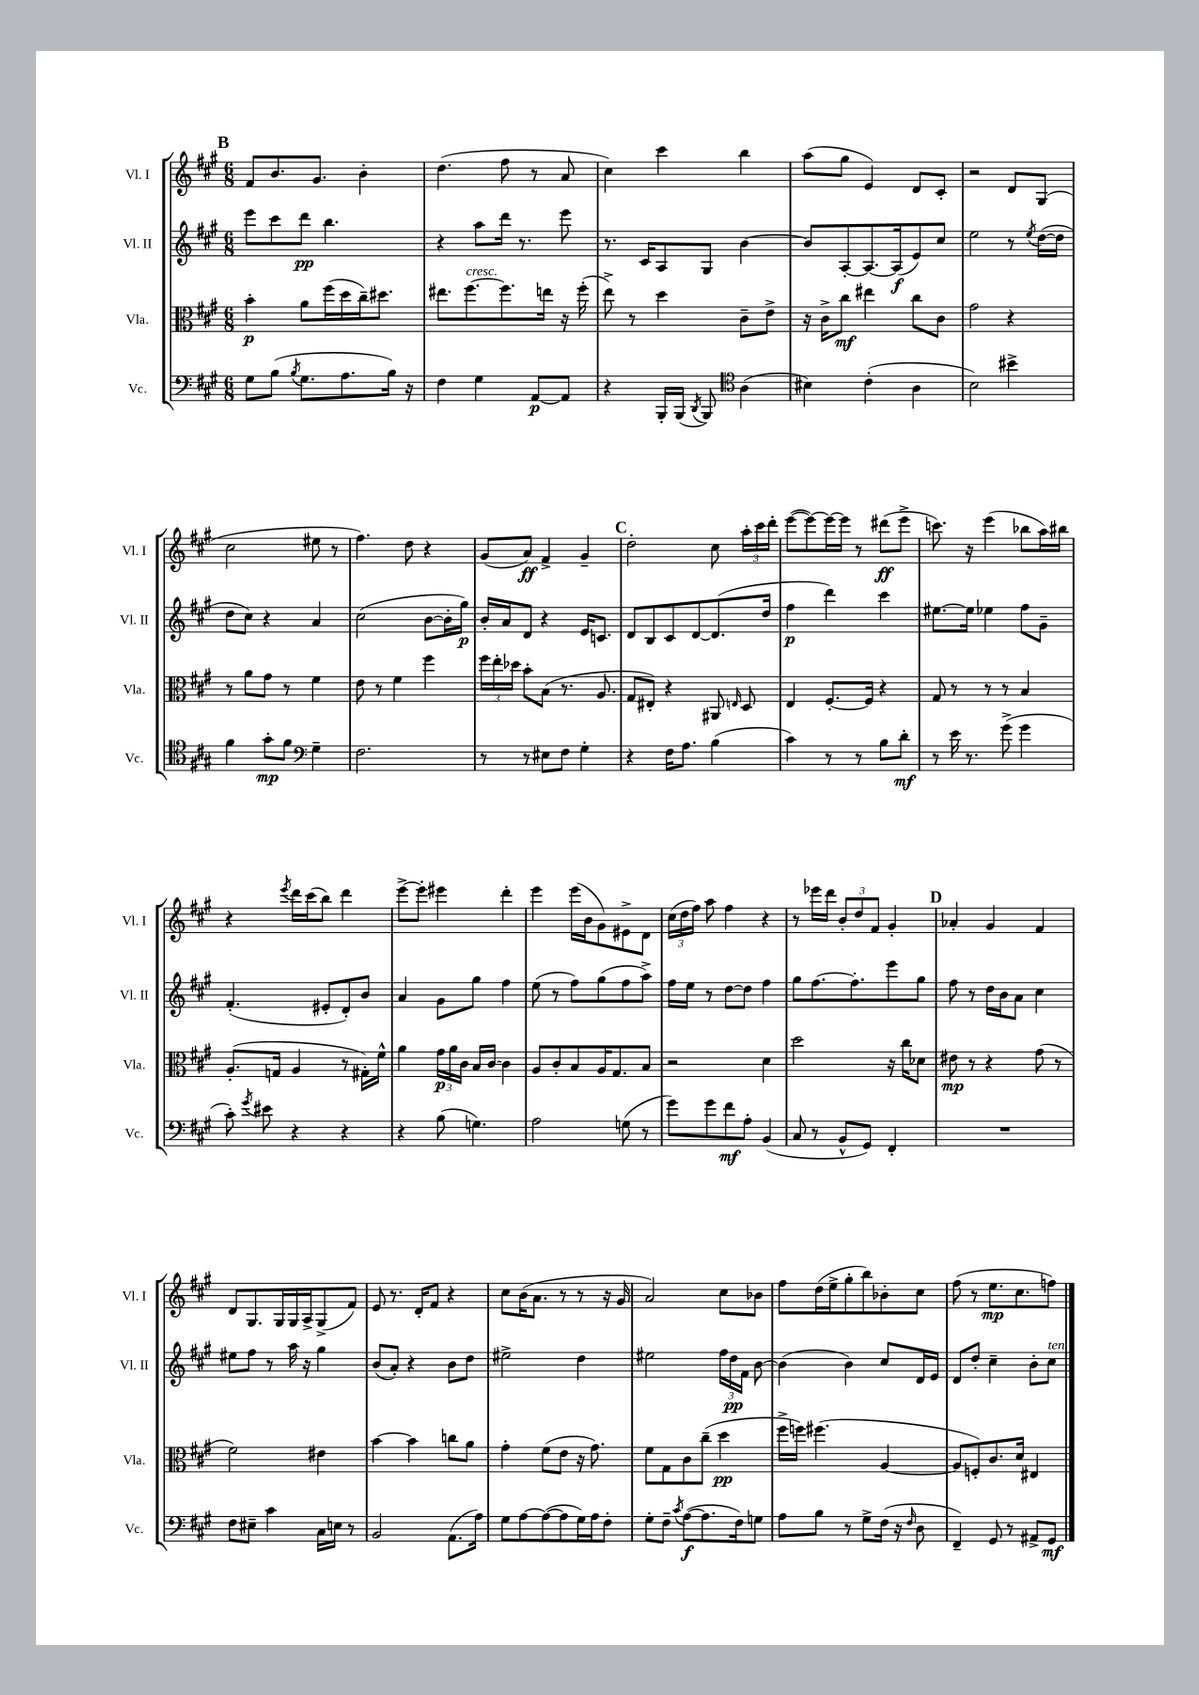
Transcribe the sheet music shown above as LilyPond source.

<<
\new StaffGroup <<
\new Staff = "s0" \with { instrumentName = "Vl. I" shortInstrumentName = "Vl. I" } {
    \clef treble \key a \major \numericTimeSignature \time 6/8
    \autoBeamOff \mark \markup { \bold "B" } fis'8[ b'8. gis'8.] b'4-. |
    d''4.( fis''8 r8 a'8 |
    cis''4) cis'''4 b''4 |
    a''8[( gis''8] e'4) d'8[ cis'8]-. |
    r2 d'8[ gis8]( |
    cis''2 eis''8 r8 |
    fis''4.) d''8 r4 |
    gis'8[( a'8]\ff) fis'4-> gis'4-- |
    \mark \markup { \bold "C" } d''2-. cis''8 \tuplet 3/2 { a''16[-. cis'''16 d'''16]-. } |
    e'''8[~( e'''8~) e'''16~ e'''16] r8 dis'''8[\ff( e'''8]-> |
    c'''8.) r16 e'''4( bes''8[ a''16) bis''16] |
    r4 \acciaccatura { e'''8 } d'''16[ cis'''16( b''8]) d'''4 |
    e'''8[~-> e'''8]-. eis'''4 d'''4-. |
    e'''4 e'''16[( b'16 gis'8) eis'8-> d'8] |
    \tuplet 3/2 { cis''16[( d''16 fis''16]) } a''8 fis''4 r4 |
    r8 ees'''16[ d'''16] \tuplet 3/2 { b'8[-. d''8 fis'8] } gis'4-. |
    \mark \markup { \bold "D" } aes'4-. gis'4 fis'4 |
    d'8[ gis8. gis16 gis16 a16-> gis8->( fis'8]) |
    e'8 r8. d'16[-. fis'8] r4 |
    cis''8[ b'16( a'8.] r8 r8 r16 gis'16 |
    a'2) cis''8[ bes'8] |
    fis''8[ d''16( e''16-> gis''8-. b''8) bes'8-. cis''8] |
    fis''8( r8 e''8.[\mp cis''8. f''8]) \bar "|." |
}
\new Staff = "s1" \with { instrumentName = "Vl. II" shortInstrumentName = "Vl. II" } {
    \clef treble \key a \major \numericTimeSignature \time 6/8
    \autoBeamOff \mark \markup { \bold "B" } e'''8[ cis'''8 d'''8]\pp b''4. |
    r4 a''8[ d'''16] r8. e'''8 |
    r8. cis'16[ a8 gis8] b'4~ |
    b'8[ a8~-. a8.~ a16\f( e'8) cis''8] |
    e''2 r8 \acciaccatura { e''8 } d''16[~( d''16] |
    d''8[ cis''8]) r4 a'4 |
    cis''2( b'8[~ b'16-. gis''16]\p) |
    b'16[-. a'16 d'8] r4 e'16[ c'8.] |
    \mark \markup { \bold "C" } d'8[ b8 cis'8 d'8~ d'8.( d''16] |
    fis''4\p d'''4) cis'''4 |
    eis''8.[~ eis''16] ees''4 fis''8[ gis'8]-- |
    fis'4.-.( eis'8[-. d'8-.) b'8] |
    a'4 gis'8[ gis''8] fis''4 |
    e''8( r8 fis''8[) gis''8( fis''8 a''8]->) |
    fis''16[ e''16] r8 d''8[~ d''8] fis''4 |
    gis''8[ fis''8.~ fis''8.-. e'''8 gis''8] |
    \mark \markup { \bold "D" } fis''8 r8 d''16[ b'16 a'8] cis''4 |
    eis''8[ fis''8] r8 a''16 r16 gis''4 |
    b'8[( a'8]-.) r4 b'8[ d''8] |
    eis''2-> d''4 |
    eis''2 \tuplet 3/2 { fis''16[ d''16\pp fis'16] } b'8~ |
    b'4( b'4) cis''8[ d'16 e'16] |
    d'8[ d''8]-. cis''4-- b'8[-. cis''8]^\markup { \italic "ten." } \bar "|." |
}
\new Staff = "s2" \with { instrumentName = "Vla." shortInstrumentName = "Vla." } {
    \clef alto \key a \major \numericTimeSignature \time 6/8
    \autoBeamOff \mark \markup { \bold "B" } b'4-.\p a'8[ fis''16( d''16 cis''16--) dis''8.] |
    eis''8.[ fis''8.~^\markup { \italic "cresc." } fis''8. e''16] r16 fis''16-.( |
    e''8->) r8 d''4 cis'8[-- e'8]-> |
    r16 cis'16[-> cis''8]\mf eis''4 cis''8[ cis'8] |
    gis'2 r4 |
    r8 a'8[ gis'8] r8 fis'4 |
    e'8 r8 fis'4 fis''4 |
    \tuplet 3/2 { fis''16[ e''16-. des''16] } b'8[-. b8]( r8. a8. |
    \mark \markup { \bold "C" } gis8[ eis8]-.) r4 ais,8 \grace { e16 } d8 |
    e4 fis8.[~-. fis16] r4 |
    gis8 r8 r8 r8 b4 |
    a8.[-.( g16] a4 r8 gis16[-.) fis'16]-^ |
    a'4 \tuplet 3/2 { gis'16[\p a'16 cis'16] } b16[ cis'16]~ cis'4 |
    a8[ cis'8-. b8 a16 gis8. b8] |
    r2 d'4 |
    d''2 r16 cis''16[ des'8] |
    \mark \markup { \bold "D" } eis'8\mp r8 r4 gis'8( r8 |
    fis'2) eis'4 |
    b'4~ b'4 c''8[ a'8] |
    gis'4-. fis'8[( e'8] r16 gis'8.) |
    fis'8[ gis8 cis'8 cis''8]--( d''4\pp |
    fis''16[-> f''16]) fis''4.( a4~ |
    a8[ f8-.) cis'8. d'16] eis4 \bar "|." |
}
\new Staff = "s3" \with { instrumentName = "Vc." shortInstrumentName = "Vc." } {
    \clef bass \key a \major \numericTimeSignature \time 6/8
    \autoBeamOff \mark \markup { \bold "B" } gis8[ b8]( \acciaccatura { b8 } gis8.[ a8. b16]) r16 |
    fis4 gis4 a,8[~\p a,8] |
    r4 b,,16[-. b,,16]( \acciaccatura { d,8 } b,,8) \clef tenor a4( |
    bis4) cis'4-.( a4 |
    b2) bis'4-> |
    fis'4 gis'8[-.\mp fis'8] \clef bass gis4-- |
    fis2. |
    r8 r8 eis8[ fis8] gis4-. |
    \mark \markup { \bold "C" } r4 fis16[ a8.] b4( |
    cis'4) r8 r8 b8[ d'8]-.\mf |
    r8 e'16 r8. gis'8->( gis'4 |
    cis'8-.) \acciaccatura { gis'8 } eis'8 r4 r4 |
    r4 b8( g4.) |
    a2 g8( r8 |
    gis'8[) gis'8 fis'8\mf a8]-. b,4( |
    cis8 r8 b,8[-^ gis,8]) fis,4-. |
    \mark \markup { \bold "D" } R2. |
    fis8[ eis8]-- cis'4 cis16[ e16] r8 |
    b,2 a,8.[( a16]) |
    gis8[ a8~ a8~( a8 gis16) a16 fis8]-. |
    gis8[-. fis8]-- \acciaccatura { cis'8 } a8[~\f( a8. fis16) g8] |
    a8[ b8] r8 gis8[-> fis16]( r16 \grace { fis16 } d8 |
    fis,4--) gis,8 r8 ais,8[-> gis,8]\mf \bar "|." |
}
>>
>>
\layout { \context { \Score \remove "Bar_number_engraver" } }
